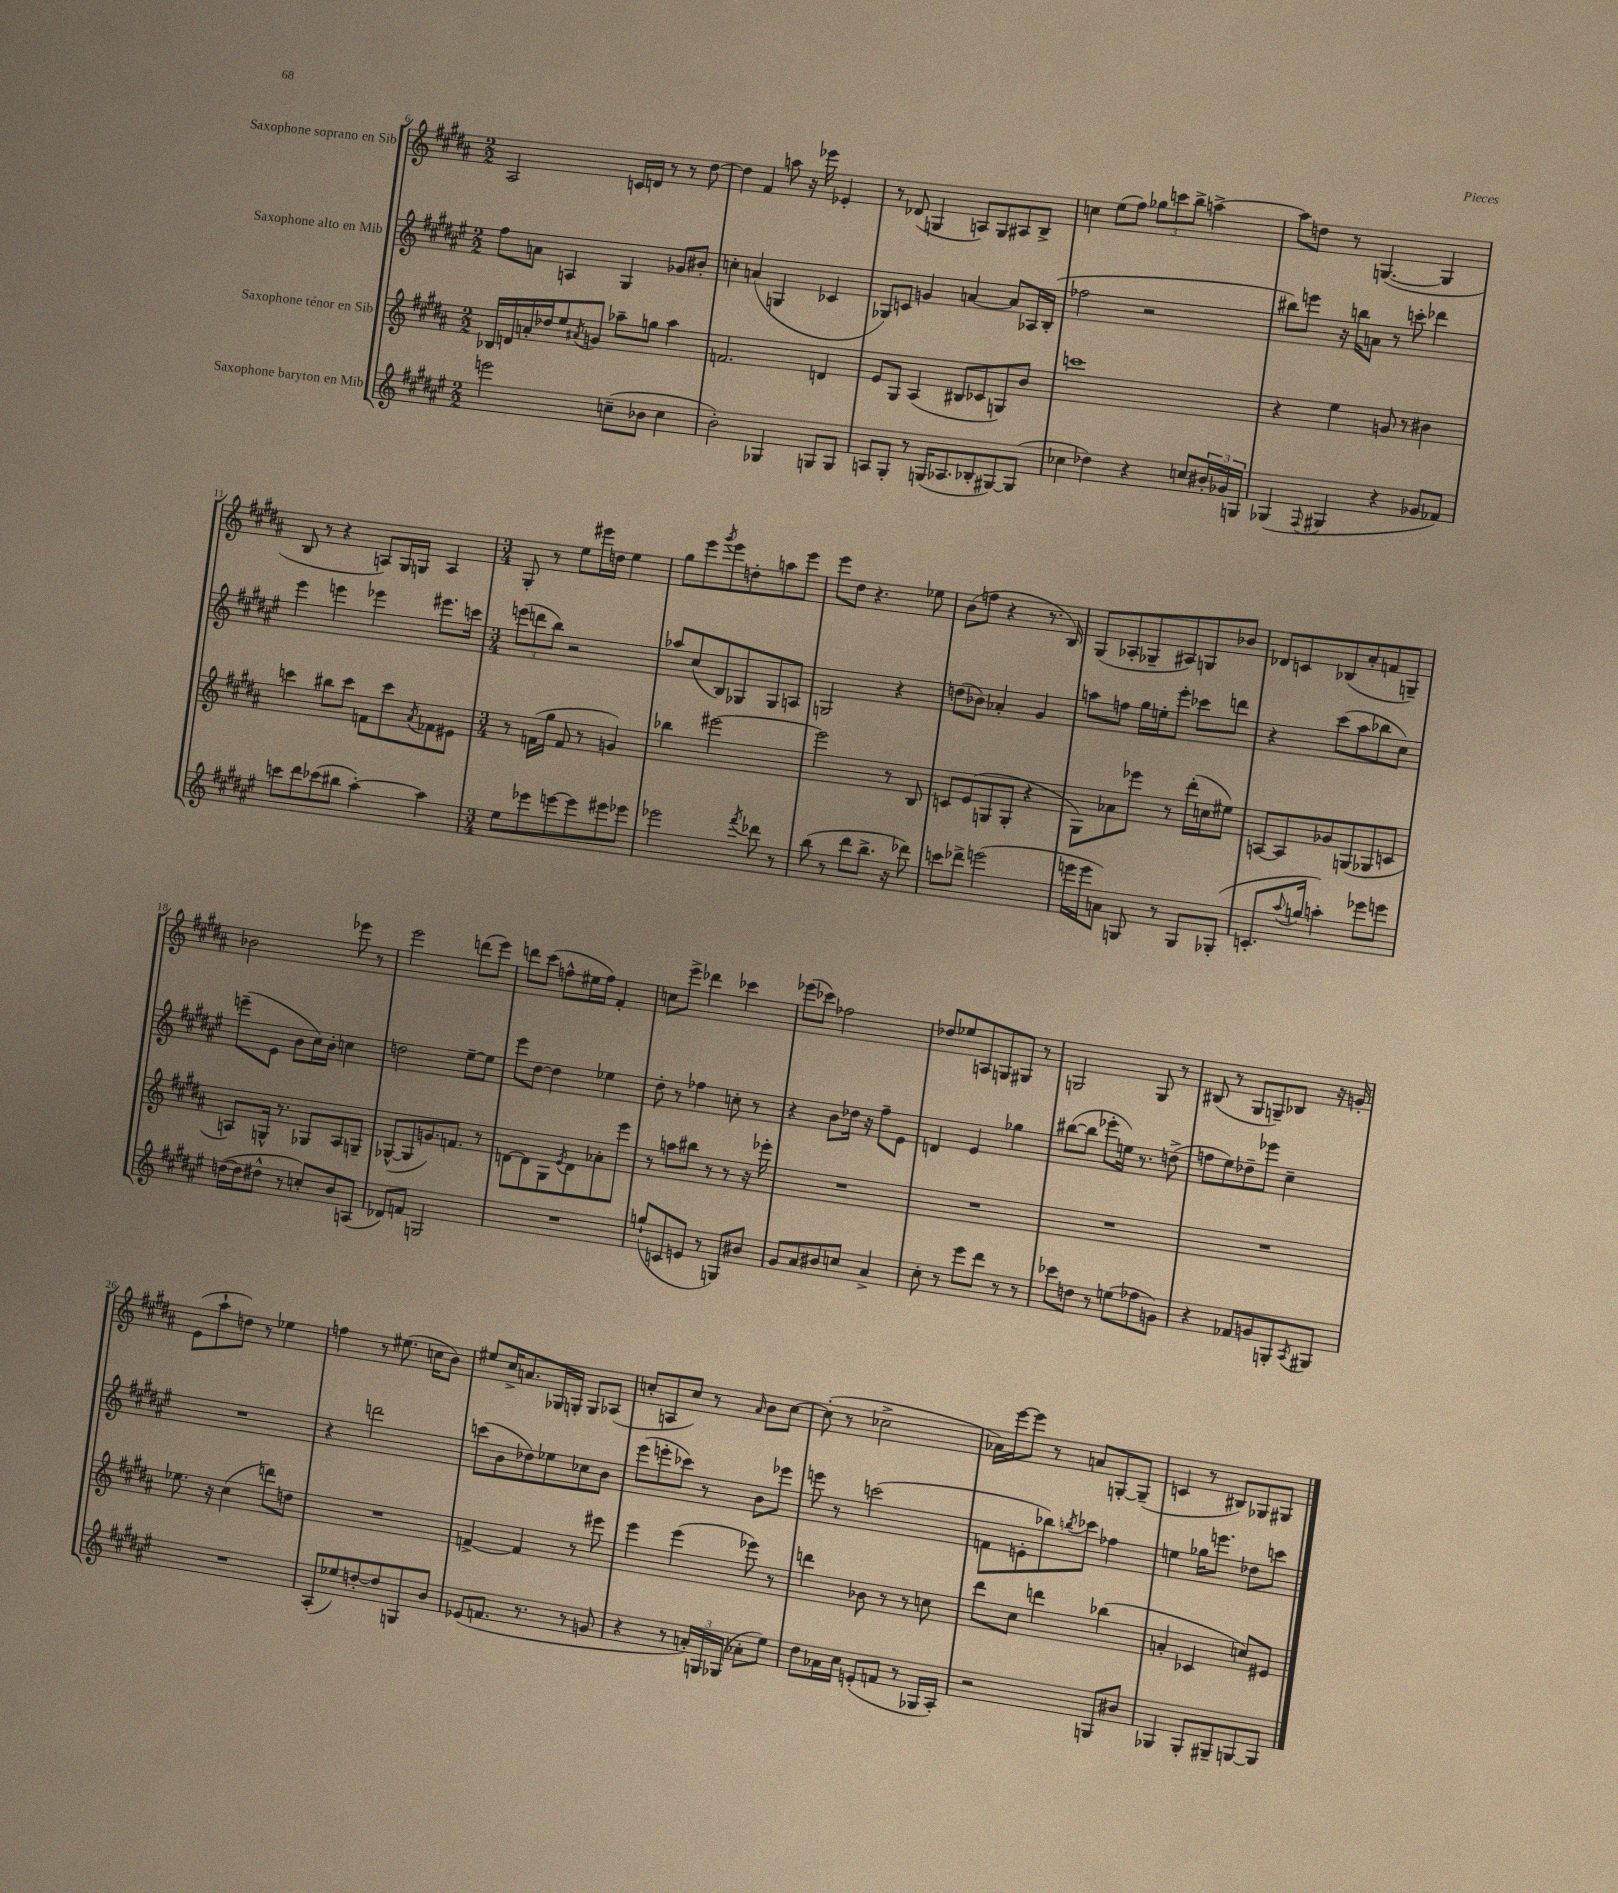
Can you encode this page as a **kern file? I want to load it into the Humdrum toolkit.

**kern	**kern	**kern	**kern
*part4	*part3	*part2	*part1
*staff4	*staff3	*staff2	*staff1
*I"Saxophone baryton en Mib	*I"Saxophone ténor en Sib	*I"Saxophone alto en Mib	*I"Saxophone soprano en Sib
*clefG2	*clefG2	*clefG2	*clefG2
*k[f#c#g#d#a#e#]	*k[f#c#g#d#a#]	*k[f#c#g#d#a#e#]	*k[f#c#g#d#a#]
*M2/2	*M2/2	*M2/2	*M2/2
=6	=6	=6	=6
2eeen\	16B-X/LL	8ff#\L	2A#/
.	16dn/	.	.
.	16an'/	8an\J	.
.	16dd-X/J	.	.
.	8ee/	4An/	.
.	8qa#X/	.	.
.	8gn/J	.	.
(8ccn~\L	8aa-X~\L	4G#/	16cn/LL
.	.	.	16dn/JJ
8b-X\J	8ggn\J	.	8r
4cc\	4aa-\	8g-X/L	8r
.	.	8b#X'/J	[8dd#\
=7	=7	=7	=7
2b'\)	2.fn/	4ccn'\	4dd#\]
.	.	(4an/	4f#/
4G-X/	.	4Gn/	8aan\
.	.	.	16r
.	.	.	16eee-X\
8Gn/L	4dn/	4c-X/	4e-X'/
8G/J	.	.	.
=8	=8	=8	=8
8An/L	8e/L	8G-X/L)	8r
8G#'/J	8G#/J	8cn/J	(8d-X/
8r	(4A#/	4gn/	4Gn/
(16Gn/KL	.	.	.
8.A-X/	.	.	.
.	8B#X/L	[4an/	8An/L)
8B-X'/	8c-X/	.	8G/
[8G#X/)	8Gn/)	8a/L]	8A#X/
(8G#/J]	8b/J	16A-X/L	8B^/J
.	.	(16B'/JJ	.
=9	=9	=9	=9
4cc-X\	1cccn	2ff-X\	4ccn\
4dd-X\)	.	.	(8ee\L
.	.	.	8ff#\J)
4r	.	2r	12gg-X\L
.	.	.	12cccn\
.	.	.	12bb^\J
8ccn/L	.	.	[4aan^\
24b#X'/L	.	.	.
24g-X/	.	.	.
24Gn/JJ	.	.	.
=10	=10	=10	=10
(4G-X/	4r	8bb#X\L)	8aa\L]
.	.	8eeen\J	8ddn\J
8qqF#/	.	.	.
4G#X/	4ee\	16r	8r
.	.	16bbn\KL	.
.	.	8an\J	([4.Gn/
4r	8gn/	8r	.
.	8r	8cccn'\	.
8g-X/L	4b#X\	4ddd-X\	4G/]
8f-X/J)	.	.	.
!!LO:LB:g=z
=11	=11	=11	=11
8cccn\L	4cccn\	4eee#\	8B/
8ddd#\	.	.	8r
(8ccc-X\	8bb#X\L	4eeen\	4r
8bb#X\J	8ccc\J	.	.
[4aa#'\)	8fn\L	4eee-X\	8An/L)
.	8ccc\	.	16G#/L
.	.	.	16Gn/JJ
.	8qa#/	.	.
4aa#\]	8f-X\	8.eee#X\L	4A/
.	8e#X\J	.	.
.	.	16cccn\Jk	.
=12	=12	=12	=12
*M3/4	*M3/4	*M3/4	*M3/4
8ee#\L	8r	(12eeen\L	8G#'/
.	.	12dddn\	.
8eee-X\	(16fn\LL	.	8r
.	.	12bb\J)	.
.	16gg#\JJ	.	.
[8eeen\	8f/	2r	8ee\L
8eee\]	8r	.	16eee#X\L
.	.	.	16ddn\JJ
8eee#X\	4gn/)	.	4ee\
8eee-X\J	.	.	.
=13	=13	=13	=13
2eee-X\	4bb-X\	8aa-X/L	8gg#\L
.	.	(8cc#/	8eee\
.	.	.	8qggg#/
.	[2eee#X\	8B/)	8eee\
.	.	8G-X/	8ddn'\
8qfff#/	.	.	.
8ddd-X\	.	8G-/	8aan\
8r	.	8An/J	8eee\J
=14	=14	=14	=14
(8bb\	2eee#\]	2Gn/	8eee\L
8r	.	.	8dd#\J
8ddd#\L	.	.	4.r
8.bb^\J	.	.	.
.	8r	4r	.
16r	.	.	.
8ddd-X\)	8B/	.	8ee-X\
=15	=15	=15	=15
8cccn\L	8cn/L	(8ddn\L	(8b\L
8ddd-X^\J	(8e/	8b-X\J)	8ffn\J
(2eeen\	8Gn/	4a-X'/	4r
.	8G'/J	.	.
.	4r	4g#/	8.r
.	.	.	16B/)
=16	=16	=16	=16
16eeen\LL	8G#\L)	8aan\L	(8G#/L
16eee\J	.	.	.
8an\J)	8a-X\	8ffn\J	8A-X'/
8Gn/	8eee-X\J	16gg#\LL	8G-X~/
.	.	16een'\J	.
8r	8r	8eee#'\J	8A#X/)
8G/L	(16ddd#'\LL	8ccc-X\L	8Gn/
.	16ccn\J	.	.
(8G-X'/J	8ee#X\J)	8dddn\J	8b-X/J
=17	=17	=17	=17
8.cn'/L	[8An/L	4r	8d-X/L
.	8A/]	.	8cn/
8qqaa#/	.	.	.
16ggn/Jk	.	.	.
4aan'\)	8g-X/	(8ccc#\L	(8B-X/
.	(8Gn/	8aa#\	8a#'/
8eee-X\L	8G-X/	8bb-X\	8fn/
8eeen\J	8cn/J	8cc#\J)	8Gn~/J)
!!LO:LB:g=z
=18	=18	=18	=18
([16ddn\LL	8An/L)	(8eeen~\L	2b-X\
16dd\J]	.	.	.
8dd#X^^\J	16Gn^^/Jk	8e#\J	.
.	8.r	.	.
8r	.	8b\L	.
8ccn'/L)	8G-X/L	16cc#\L)	.
.	.	16b'\JJ	.
8b/	8A/	4ccn\	8eee-X\
(8An/J	8Gn~/J	.	8r
=19	=19	=19	=19
8d-X/L)	([8G-X^^/L	2ddn\	2eee\
8fn/J	8G-/]	.	.
2Gn/	8.gn/)	.	.
.	8.fn/J	.	.
.	.	[8ee#~\L	(8dddn\L
.	8r	8ee#\J]	8eee\J)
=20	=20	=20	=20
2.r	[8dn\L	8eee#\L	8dddn\L
.	8d\]	[8dd#\J	(8ccc#\J
.	8G#\	4dd#\]	8ffn^^\L
.	8qe/	.	.
.	8d\	.	16ee#X\L
.	.	.	16ff\JJ)
.	8a-X'\	4ee-X\	4f#'/
.	8eee\J	.	.
=21	=21	=21	=21
(8ggn`/L	8r	8dd#'\	8ccn\L
8cn/	8aan\L	8r	8eee^\J
8en/J	8bb#X\J	4ff-X\	4ddd-X\
8r	8r	.	.
8Gn/L)	8r	8ccn'\	4ccc-X\
8b#X/J	16r	8r	.
.	16eee-X'\	.	.
=22	=22	=22	=22
8g#/L	2.r	4r	(8eee-X\L
8a#/	.	.	8ccc-X\J)
8b#X/	.	8b\L	2ff-X\
8ccn/J	.	16dd-X\Jk	.
.	.	16r	.
4a#^/	.	8ff#~\L	.
.	.	8e#\J	.
=23	=23	=23	=23
8cc#'\	2.r	4dn/	8dd-X/L
8r	.	.	8ee-X/
8eee#\L	.	4e#/	8An/
8ddd#\J	.	.	8Gn/
8r	.	4gg-X\	8G#X/J
8r	.	.	8r
=24	=24	=24	=24
8ccc-X\L	2.r	([8bb#X\L	2Gn/
8ddn\J	.	8bb#\J]	.
8r	.	8eee-X'\L	.
(8een\L	.	16een\Jk)	.
.	.	8.r	.
8ff-X\	.	.	8G/
8gn\J)	.	(8ddn^\	8r
=25	=25	=25	=25
4r	2.r	8ffn\L	(8B#X/
.	.	8ee#\)	8r
8f-X/L	.	8dd-X~\	8G#/L
8gn/	.	8eee-X\J	8Gn~/)
8Gn'/	.	4cc#~\	8B-X/J
8qA#/	.	.	.
8G#X/J	.	.	16r
.	.	.	16gn'/
!!LO:LB:g=z
=26	=26	=26	=26
2.r	8.ee-X\	2.r	(8e\L
.	.	.	8aa#`\
.	16r	.	.
.	(4cc#\	.	8ddn\J)
.	.	.	8r
.	8dddn\L)	.	4ee-X\
.	8ddn\J	.	.
=27	=27	=27	=27
(8A#'/L	2.r	4r	4ffn\
8ee-X/)	.	.	.
[8ddn'/	.	2dddn\	8r
8dd/]	.	.	(8.ee#X\
8Gn/	.	.	.
.	.	.	16ccn\KL
8b/J	.	.	8b\J)
=28	=28	=28	=28
(8e-X/L	[4fn^/	(8cccn\L	8ee#X/L
8.fn/J	.	8b\	16cc#^/K
.	.	.	8.an/
.	4f/]	8dd-X\)	.
8.r	.	.	.
.	.	8ee-X\	16G-X/L
.	.	.	16Gn'/JJ
8r	8r	8cc-X\	8G/L
8gn/	8eee#X\	8b\J	(8A-X/J
=29	=29	=29	=29
4r	4eee\	(8eee#\L	8ccn'/L
.	.	8eeen'\	8An/
8r	(4eee\	8ccc-X\J)	8cc/J)
24an'/LL)	.	8r	8r
24Gn/	.	.	.
(24G-X/JJ	.	.	.
.	.	.	16qqa#/
8a-X'\L	8eee-X\)	8b\L	8b\L
8ee#\J)	8r	8eee-X\J	[8cc\J
=30	=30	=30	=30
8dd#\L	4dddn\	8eeen\	(8cc'\]
16a-X\L	.	8r	8r
16cc#\JJ	.	.	.
(8en'/L	8b-X\	(2cccn\	2cc-X^\
8fn/J	8r	.	.
8r	8r	.	.
16G-X/LL	8ccn\	.	.
16A#'/JJ)	.	.	.
=31	=31	=31	=31
2r	8ddd#\L	8fn\L	16a-X\LL)
.	.	.	[16eee\J
.	8cc#\J	8en'\	8eee\J]
.	4dddn\	8bb-X\)	8r
.	.	8qbbn/	.
.	.	8ccc-X\J	8an/L
8Gn/L	(4bb-X\	4ff-X\	[8Gn'/
8b#X/J	.	.	(8G~/J]
=32	=32	=32	=32
4G-X/	4an'/	4een\	4cn/
8G-'/L	4c-X/	16gg-X\KL	8r
.	.	8.eeen\J	.
8G#X~/	.	.	8B#X/L)
[8Gn/	8ccn/L)	8dd-X\L	8G-X/
8G/J]	8e#X/J	8cccn\J	8G#X/J
==	==	==	==
*-	*-	*-	*-
